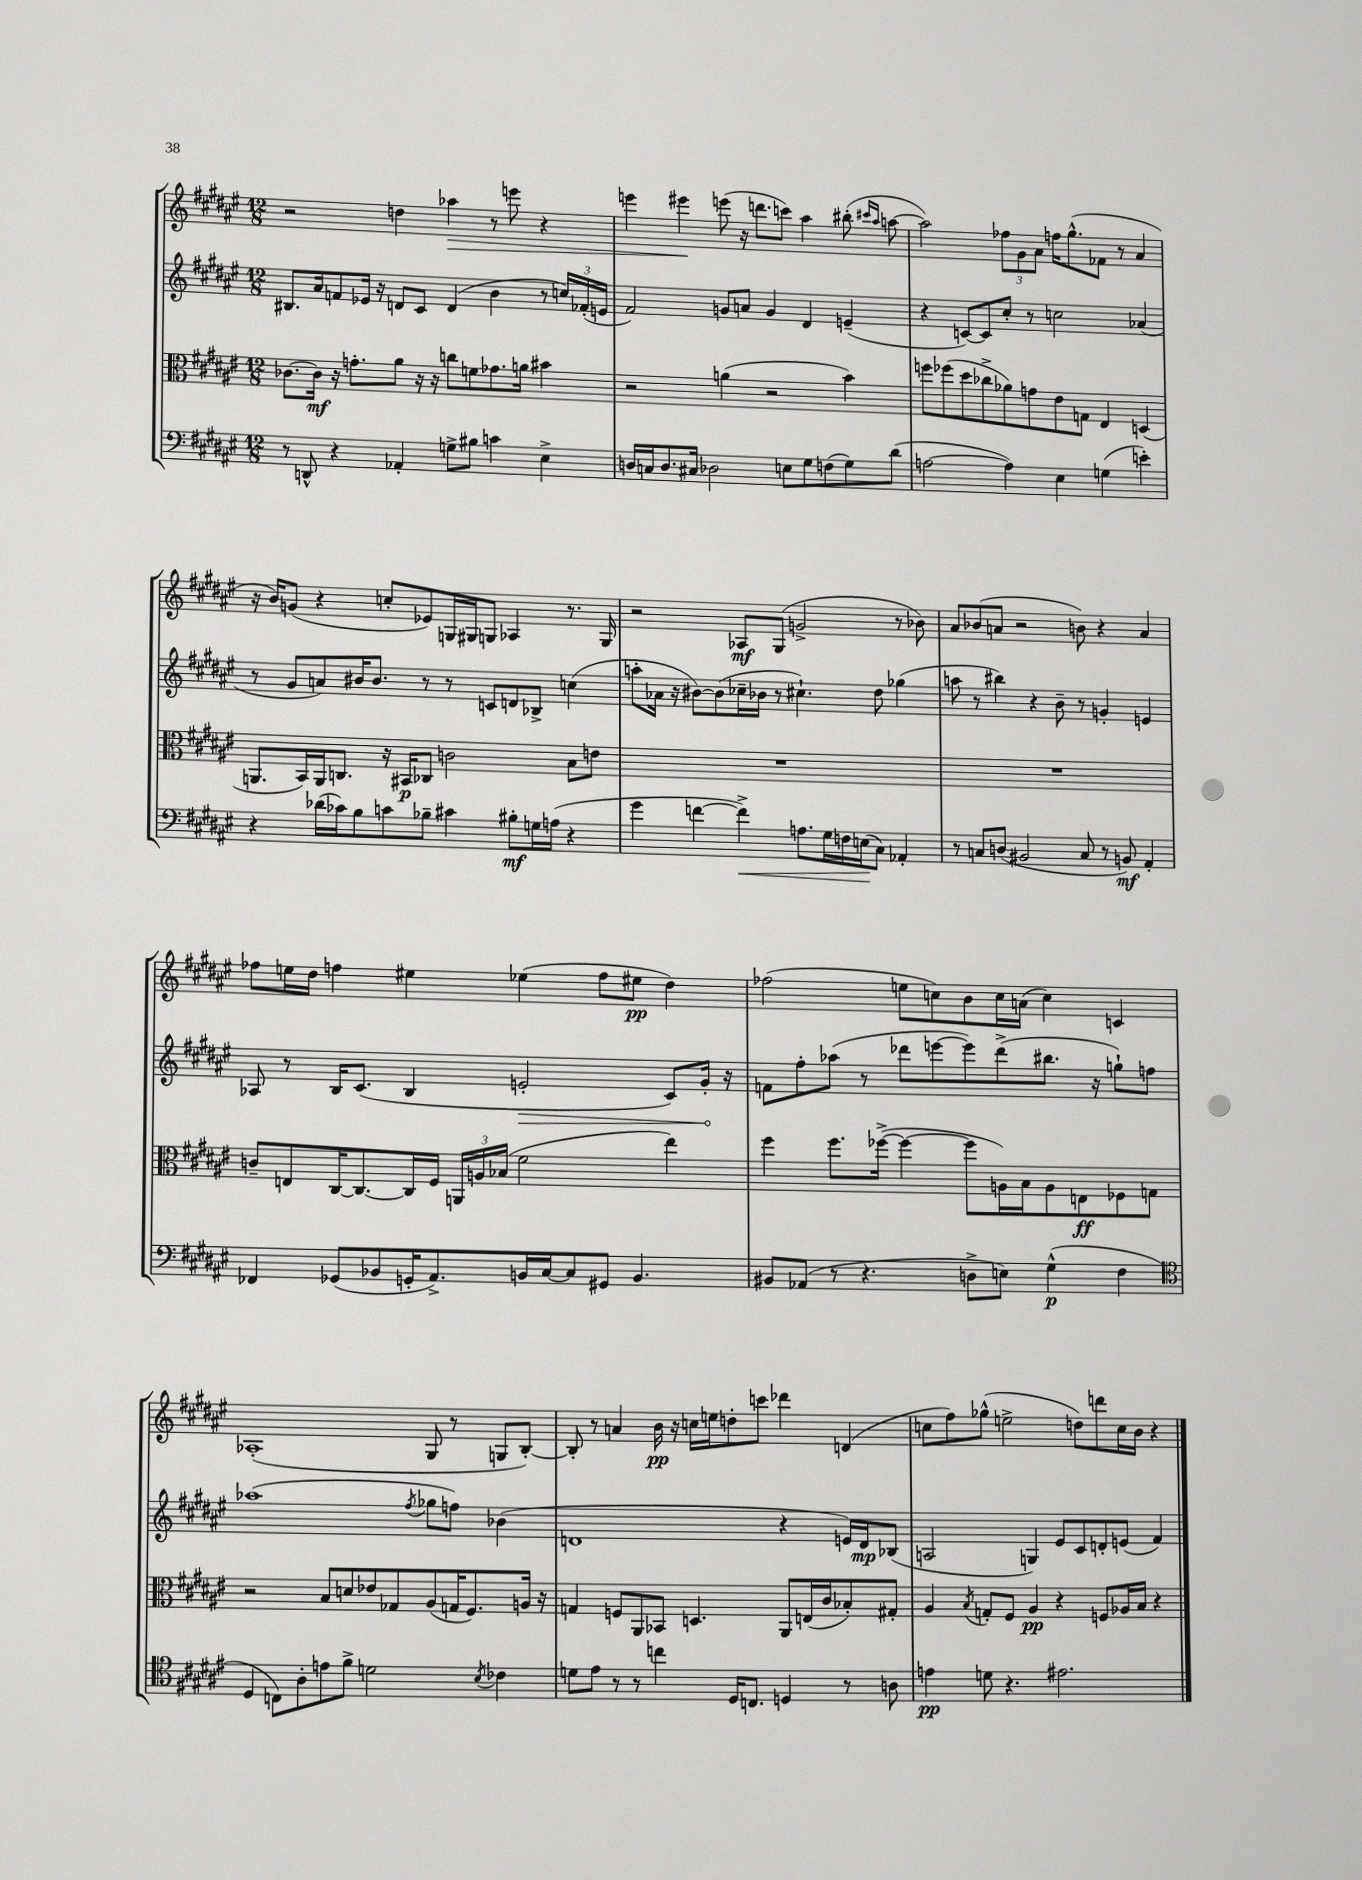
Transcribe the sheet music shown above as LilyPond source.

<<
\new StaffGroup <<
\new Staff = "s0" {
    \clef treble \key fis \major \numericTimeSignature \time 12/8
    \autoBeamOff r2 d''4 aes''4\> r8 e'''8 r4 |
    e'''4 eis'''4\! e'''8( r16 d'''8.[ c'''8]) ais''4 bis''8-.( \grace { cis'''16[ ais''16] } a''8~ |
    a''2) \tuplet 3/2 { fes''8[ gis'8 ais'8] } f''16[ gis''8.-^( fes'8] r8 ais'4 |
    r16 b'16[) g'8]( r4 c''8[-. ees'8) g16 gis16 g8] aes4 r8. g16 |
    r2 aes8[\mf gis8]( g'2-> r8 bes'8) |
    ais'8[ bes'8( a'8] r2 b'8) r4 a'4 |
    fes''8[ e''16 dis''16] f''4 eis''4 ees''4( f''8[ eis''8]\pp dis''4) |
    fes''2( e''8[ c''8) b'8 c''16 a'16]( c''4) c'4 |
    aes1-.( gis8 r8 g8[ b8]~-.) |
    b8-. r8 a'4 b'16\pp r16 c''16[ e''16 d''8-. c'''8] des'''4 d'4( |
    c''8[ fis''8) ges''8]-^( e''2-> d''8[) d'''8 c''16 b'16] r4 \bar "|." |
}
\new Staff = "s1" {
    \clef treble \key fis \major \numericTimeSignature \time 12/8
    \autoBeamOff bis8.[ ais'16 f'8 ees'16] r16 d'8[ cis'8] d'4( b'4 r8 \tuplet 3/2 { c''16[) fes'16-.( e'16] } |
    fis'2) g'8[ a'8] g'4 dis'4 e'4--( |
    r4 c'8[~) c'8 cis''8]-. r8 c''2 aes'4( |
    r8 gis'8[ a'8) bis'16 bis'8.] r8 r8 c'8[ d'8 bes8]-> c''4( |
    a''8[-. aes'16] r16 bis'8[~) bis'8( ces''16-- bes'16] r8 cis''4.-!) dis''8 ges''4( |
    a''8 r8 bis''4) r4 b'8-- r8 g'4-. e'4 |
    aes8 r8 b16[ cis'8.]( b4 \once \override Hairpin.circled-tip = ##t e'2-.\> cis'8[) gis'16]-.\! r16 |
    f'8[ fis''8-. aes''8]( r8 des'''8[ e'''8~ e'''8) des'''8->( bis''8.] r16 g''8[-!) f''8] |
    aes''1( \acciaccatura { fis''8 } ges''8[ f''8]) bes'4( |
    d'1 r4 e'16[) d'16\mp bes8]( |
    a2 g4) eis'8[ cis'8 d'8-. e'8]( fis'4) \bar "|." |
}
\new Staff = "s2" {
    \clef alto \key fis \major \numericTimeSignature \time 12/8
    \autoBeamOff ces'8.[~ ces'16]\mf r16 g'8.[-. ais'8] r16 r16 c''8[ f'8 ges'8. a'16] bis'4 |
    r2 a'4( r2 b'4) |
    f''8[ fes''8( dis''8 ces''8-> aes'8) g'8 eis'8 g8] eis4 d4( |
    a,8.[ b,16) a,16 c8.] r16 bis,16[\p ces8] c'2 b8[ e'8] |
    R1. |
    R1. |
    c'8[-- e8 cis16~ cis8.~ cis16 fis16] \tuplet 3/2 { a,16[ a16 bes16]( } fis'2 eis''4) |
    fis''4 fis''8.[ fes''16]~->( fes''4~ fes''8[ a16) b16 a8 e8\ff fes8 g8] |
    r2 b8[ d'8 ees'8 ges8 ais8( g16 fis8.) a16] r16 |
    g4 f8[ ais,8 bes,8] d4. ais,8[ e16( cis'16 bes8-.) gis8]-. |
    ais4 \acciaccatura { b8 } g8[-. fis8] ais4\pp r4 f8[ aes16 b16] r4 \bar "|." |
}
\new Staff = "s3" {
    \clef bass \key fis \major \numericTimeSignature \time 12/8
    \autoBeamOff r8 d,8-^ r4 aes,4-. g8[-> bis8] c'4 eis4-> |
    d16[ c16 d8. cis16] des2 e8[ gis8 f8( gis8) dis'8]( |
    a2~ a4) eis4 g4( e'4-.) |
    r4 des'16[( ces'16) b8 c'8 bes8]-- cis'4 bis8[-.\mf g16 a16]( r4 |
    gis'4 f'4~ f'4->\<) a8.[ gis16 f16 e16\!( cis8]) aes,4-. |
    r8 c8[ d8]( bis,2 c8 r8 b,8\mf) ais,4-. |
    fes,4 ges,8[( bes,8 g,16-. ais,8.->) b,16 cis16~ cis8 gis,8] b,4. |
    bis,8[ aes,8]( r8 r4. d8[-> e8]) gis4-^\p( fis4 |
    \clef tenor dis4 c8[) ais8-. e'8 fis'8]-> d'2 \acciaccatura { b8 } ces'4 |
    d'8[ eis'8] r8 r8 c''4 dis16[ c8.] d4 r8 a8 |
    e'4\pp d'8 r4. eis'2. \bar "|." |
}
>>
>>
\layout { \context { \Score \remove "Bar_number_engraver" } }
